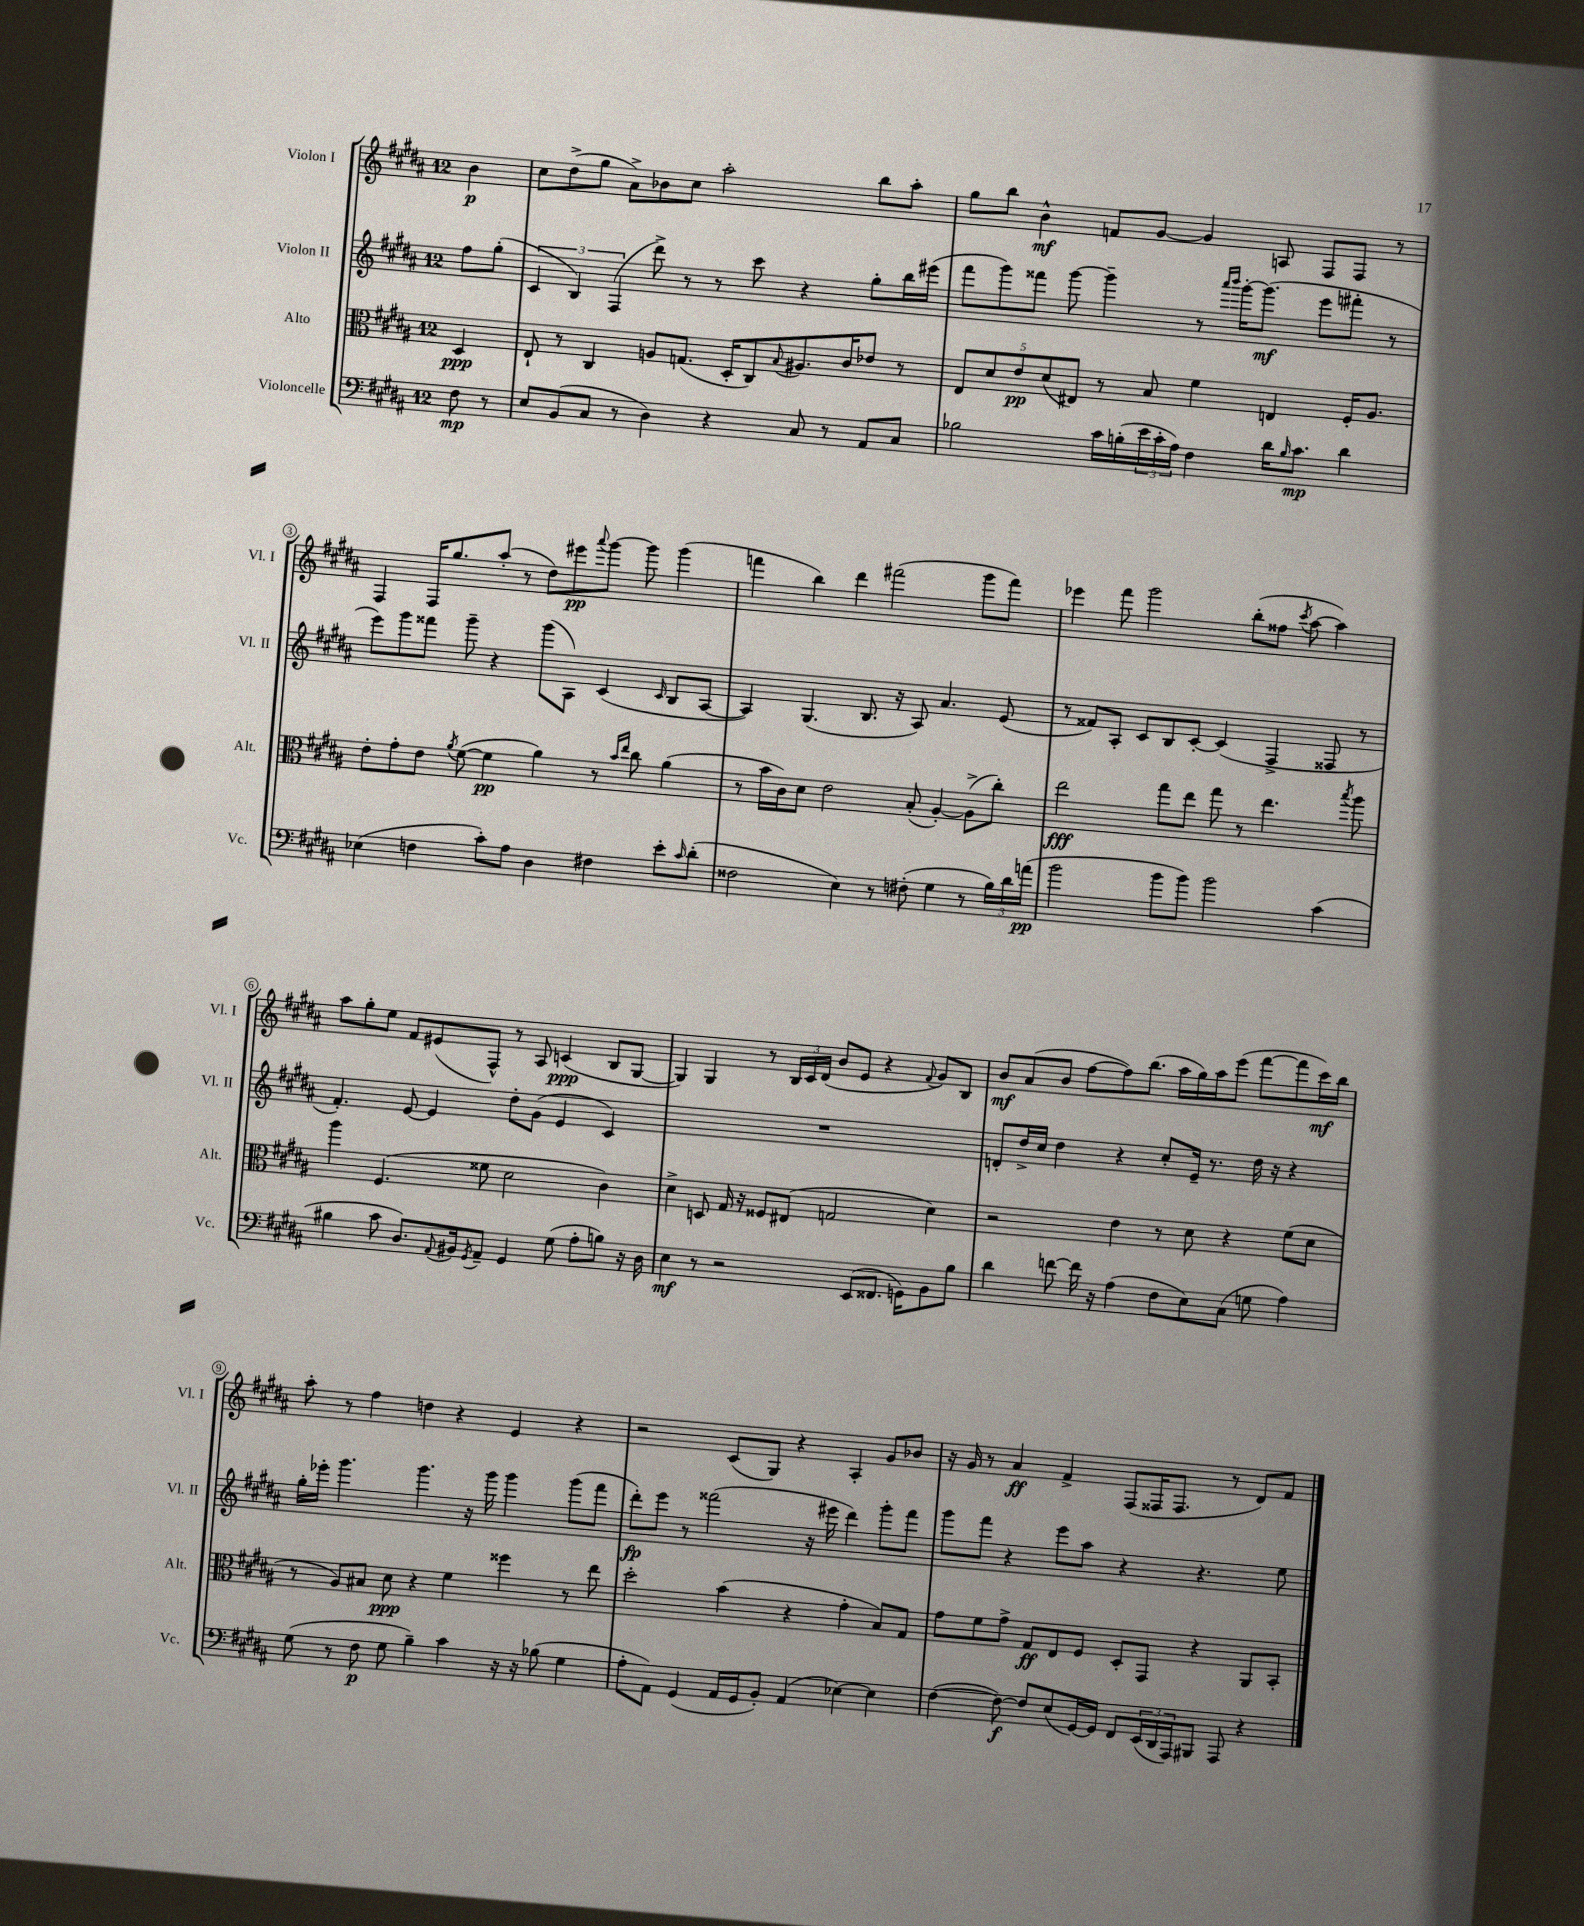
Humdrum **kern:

**kern	**kern	**kern	**kern
*staff4	*staff3	*staff2	*staff1
*clefF4	*clefC3	*clefG2	*clefG2
*k[f#c#g#d#a#]	*k[f#c#g#d#a#]	*k[f#c#g#d#a#]	*k[f#c#g#d#a#]
*M12/8	*M12/8	*M12/8	*M12/8
8F#	4D#	8ff#	4b
8r	.	(8gg#'	.
=	=	=	=
8E	8E`	6c#	8cc#
(8BB	8r	.	(8dd#^
.	.	6B)	.
8C#	4C#	.	8gg#
.	.	(6F#	.
8r	.	.	8a#^)
4D#)	8A	8ddd#^)	8b-
.	(8.G	8r	8cc#
4r	.	8r	2aa#'
.	16D#'	.	.
.	8C#)	8ccc#	.
.	8qqB	.	.
8C#	8.A#	4r	.
8r	.	.	.
.	16c#	.	.
8AA#	8e-	8gg#'	8bb
8C#	8r	16bb	8aa#'
.	.	(16eee#	.
=	=	=	=
2B-	10E	8fff#	8gg#
.	10d#	.	.
.	.	8ggg#)	8bb
.	10e	.	.
.	.	8fff##	4b^^
.	(10d#	.	.
.	.	[8ggg#	.
.	10E#)	.	.
16c#	8r	4ggg#~]	8f
(16B'	.	.	.
24e	8B	.	[8g#
24c#'	.	.	.
24A#)	.	.	.
4F#	4f#	8r	4g#]
.	.	16qqaaa#	.
.	.	16qqbbb	.
.	.	[16ggg#'	.
.	.	(8.ggg#]	.
16d#	4E	.	8A
16qqB	.	.	.
8.c#	.	.	.
.	.	8eee	8F#
4d#	16F#'	8fff#'	8F#
.	8.A#	.	.
.	.	8r	8r
=	=	=	=
(4E-	8e'	8eee)	4F#
.	8g#'	8ggg#	.
4F	8e	8fff##	16F#
.	.	.	8.gg#
.	8qa#	.	.
.	([8f#	8ggg#~	.
8c#')	4f#]	4r	(8aa#'
8A#	.	.	8r
4D#	4a#)	(8ggg#	8dd#)
.	.	8A#)	8eee#
.	.	.	8qqaaa#
4F#	8r	(4c#	[8ggg#
.	16qqb	.	.
.	16qqee	.	.
.	8cc#	.	8ggg#]
.	.	16qqc#	.
8e'	(4a#	8B	(4ggg#
16qqc#	.	.	.
(8d#'	.	[8A#	.
=	=	=	=
2F##	8r	4A#])	4fff
.	16b	.	.
.	16c#)	.	.
.	8d#	(4.G#	4bb)
.	2e	.	.
4E)	.	.	4ddd#
.	.	8.B	.
8r	.	.	(2fff#
.	.	16r	.
(8F#'	(8B'	8A#)	.
4G#	[4A#')	4.a#	.
8r	(8A#^]	.	8ggg#
24B)	8cc#')	(8e	8fff#)
24d#	.	.	.
(24a	.	.	.
=	=	=	=
2b	2ee	8r	4eee-
.	.	8f##)	.
.	.	8A#'	8fff#
.	.	8c#	2ggg#
8b	8gg#	8B	.
8b)	8ee	[8c#'	.
2b	8gg#	(4c#]	.
.	8r	.	(8bb'
.	4.ee	4F#^	8ff##
.	.	.	8qccc#
.	.	.	[8aa#
(4c#	.	8F##	4aa#])
.	8qbb	.	.
.	8aa#	8r	.
=	=	=	=
4B#	4aa#	4.f#')	8aa#
.	.	.	8gg#'
8c#	(4.F#	.	8ee
8.D#)	.	[8e	8f#
.	.	4e]	(8e#
8qqAA#	.	.	.
16BB#	.	.	.
8qGG#	.	.	.
8AA#~	8f##	.	8F#^^)
4GG#	2d#	8dd#'	8r
.	.	(8g#	8A#
(8G#	.	4e	(4c
8A#'	.	.	.
8B)	4c#)	4c#)	8B
16r	.	.	[8G#
16D#	.	.	.
=	=	=	=
4E	4d#^	1.r	4G#])
8r	8D	.	4G#
2r	16G#	.	.
.	16r	.	.
.	8F##	.	8r
.	(8E#	.	24B
.	.	.	24c#
.	.	.	(24d#
.	2G	.	8b
(8EE	.	.	8e
8.FF##	.	.	4r
16GG)	.	.	.
.	.	.	8qqf#
8BB	4d#)	.	8g#)
8B	.	.	8B
=	=	=	=
4d#	2r	8d'	8b
.	.	16dd#^	(8a#
.	.	16cc#	.
[8f	.	4dd#	8b
16f]	.	.	[8ff#
16r	.	.	.
(4A#	4e	4r	8ff#])
.	.	.	(8.bb
8F#	8r	8cc#'	.
.	.	.	16aa#
8E)	8d#	16e~	16gg#)
.	.	8.r	16aa#
(8C#	4r	.	(8eee
8G	.	16dd#	[8fff#
.	.	16r	.
4A#)	(8f#	4r	8fff#]
.	8d#	.	16ccc#)
.	.	.	16bb
=	=	=	=
(8G#	8r	16gg#'	8aa#'
.	.	16eee-'	.
8r	8A#)	4.ggg#	8r
8F#	8B#	.	4ff#
8G#	8d#	.	.
4B~)	4r	4.ggg#	4dd
4c#	4f#	.	4r
.	.	16r	.
.	.	16ggg#	.
16r	4ff##	4ggg#	4e
16r	.	.	.
(8B-	.	.	.
4G#	8r	(8ggg#	4r
.	8ee	8fff#	.
=	=	=	=
8A#'	2dd#'	8ddd#')	2r
8AA#)	.	8eee	.
(4GG#	.	8r	.
.	.	(2fff##	.
16AA#	(4b	.	(8c#
16GG#	.	.	.
8BB')	.	.	8G#)
(4AA#	4r	.	4r
.	.	16r	.
.	.	16eee#	.
[4E-)	4g#'	4ddd#)	4A#'
4E-]	8B)	8ggg#'	8g#
.	8G#	8fff##	8b-
=	=	=	=
([4F#	8g#	8ggg#	16r
.	.	.	16g#
.	8f#	8fff#	8r
8F#_)	8g#^	4r	4a#
8F#]	8G#	.	.
(8E	8E	8eee	4f#^
[16GG#)	8F#	8aa#	.
16GG#]	.	.	.
8FF#	8D#'	4r	(8F#
(24EE	8GG#	.	16F##
24DD#	.	.	.
.	.	.	8.F##
24AAA#)	.	.	.
8BBB#	4r	4.r	.
8AAA#	.	.	8r
4r	8AA#	.	8d#)
.	8BB'	8ee	8f#
==	==	==	==
*-	*-	*-	*-
